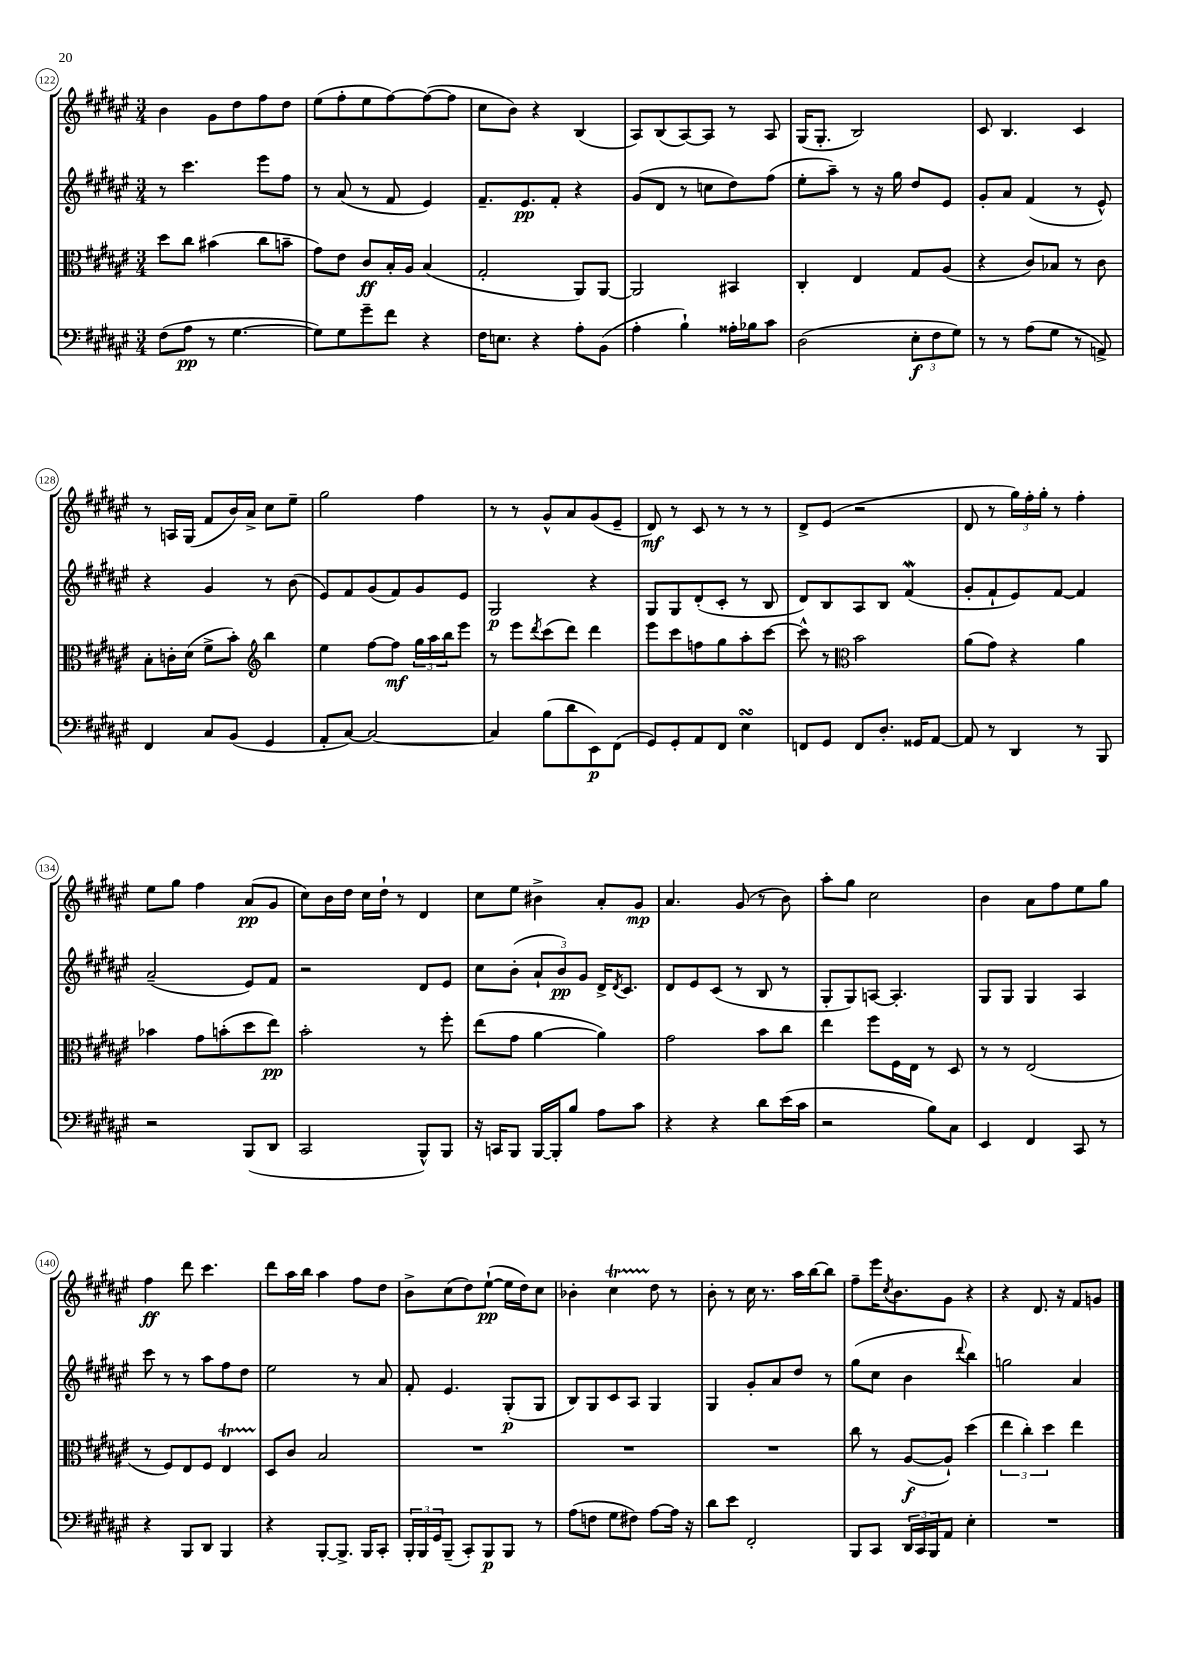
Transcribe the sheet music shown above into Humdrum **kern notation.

**kern	**kern	**kern	**kern
*staff4	*staff3	*staff2	*staff1
*clefF4	*clefC3	*clefG2	*clefG2
*k[f#c#g#d#a#e#]	*k[f#c#g#d#a#e#]	*k[f#c#g#d#a#e#]	*k[f#c#g#d#a#e#]
*M3/4	*M3/4	*M3/4	*M3/4
(8F#	8dd#	8r	4b
8A#	8cc#	4.ccc#	.
8r	(4b#	.	8g#
[4.G#	.	.	8dd#
.	8cc#	8eee#	8ff#
.	8b~	8ff#	8dd#
=	=	=	=
8G#])	8g#)	8r	(8ee#
8G#	8e#	(8a#	8ff#'
8g#~	8c#	8r	8ee#
8f#	16B'	8f#	[8ff#)
.	16A#	.	.
4r	(4B	4e#)	(8ff#_
.	.	.	8ff#]
=	=	=	=
16F#	2G#'	8.f#~	8cc#
8.E	.	.	.
.	.	.	8b)
.	.	8.e#	.
4r	.	.	4r
.	.	8f#'	.
8A#'	8AA#)	4r	(4B
(8BB	[8AA#	.	.
=	=	=	=
4A#'	2AA#]	(8g#	8A#)
.	.	8d#	(8B
4B`)	.	8r	[8A#)
.	.	8cc	8A#]
16A##'	4BB#	8dd#)	8r
16B-	.	.	.
8c#	.	(8ff#	8A#
=	=	=	=
(2D#	4C#'	8ee#'	(16G#
.	.	.	8.G#'
.	.	8aa#~)	.
.	4E#	8r	2B)
.	.	16r	.
.	.	16gg#	.
12E#'	8G#	8dd#	.
12F#	.	.	.
.	(8A#	8e#	.
12G#)	.	.	.
=	=	=	=
8r	4r	8g#'	8c#
8r	.	8a#	4.B
(8A#	8c#)	(4f#	.
8G#	8B-	.	.
8r	8r	8r	4c#
8AA^)	8c#	8e#^^)	.
=	=	=	=
4FF#	8B'	4r	8r
.	16c'	.	16A
.	(16d#	.	(16G#
8C#	8f#^	4g#	8f#
(8BB	8b')	.	16b)
.	.	.	16a#^
*	*clefG2	*	*
4GG#	4bb	8r	8cc#
.	.	(8b	8ee#~
=	=	=	=
8AA#'	4ee#	8e#)	2gg#
[8C#)	.	8f#	.
2C#_	[8ff#	(8g#	.
.	8ff#]	8f#)	.
.	24gg#	8g#	4ff#
.	24aa#	.	.
.	24bb	.	.
.	8eee#	8e#	.
=	=	=	=
4C#]	8r	2G#	8r
.	8eee#	.	8r
.	8qddd#	.	.
(8B	(8ccc#	.	8g#^^
8d#	8ddd#)	.	8a#
8EE#)	4ddd#	4r	(8g#
(8FF#	.	.	8e#~
=	=	=	=
8GG#)	8eee#	8G#	8d#)
8GG#'	8ccc#	8G#	8r
8AA#	8ff	(8d#'	8c#
8FF#	8gg#	8c#'	8r
4E#	8aa#'	8r	8r
.	[8ccc#	8B	8r
=	=	=	=
8FF	8ccc#^^]	8d#)	8d#^
8GG#	8r	8B	(8e#
*	*clefC3	*	*
8FF	2b	8A#	2r
8.D#'	.	8B	.
.	.	(4f#	.
16GG##	.	.	.
[8AA#	.	.	.
=	=	=	=
8AA#]	(8a#	8g#'	8d#
8r	8g#)	8f#`	8r
4DD#	4r	8e#)	24gg#)
.	.	.	24ff#'
.	.	.	24gg#'
.	.	[8f#	8r
8r	4a#	4f#]	4ff#'
8BBB	.	.	.
=	=	=	=
2r	4b-	(2a#~	8ee#
.	.	.	8gg#
.	8g#	.	4ff#
.	(8b'	.	.
(8BBB	8dd#	8e#)	(8a#
8DD#	8ee#)	8f#	8g#
=	=	=	=
2CC#	2b'	2r	8cc#)
.	.	.	16b
.	.	.	16dd#
.	.	.	16cc#
.	.	.	16dd#`
.	.	.	8r
8BBB^^)	8r	8d#	4d#
8BBB	8ff#'	8e#	.
=	=	=	=
16r	(8ee#	8cc#	8cc#
16CC	.	.	.
8BBB	8g#	(8b'	8ee#
[16BBB	[4a#	12a#`	4b#^
16BBB']	.	.	.
.	.	12b)	.
8B	.	.	.
.	.	12g#	.
8A#	4a#])	16d#^	8a#'
.	.	8qd#	.
.	.	8.c#	.
8c#	.	.	8g#
=	=	=	=
4r	2g#	8d#	4.a#
.	.	8e#	.
4r	.	(8c#	.
.	.	8r	(8g#
8d#	8b	8B	8r
(16e#	8cc#	8r	8b)
16c#	.	.	.
=	=	=	=
2r	4ee#	8G#'	8aa#'
.	.	8G#)	8gg#
.	8ff#	[8A	2cc#
.	16F#	4.A']	.
.	16E#	.	.
8B)	8r	.	.
8C#	8D#	.	.
=	=	=	=
4EE#	8r	8G#	4b
.	8r	8G#	.
4FF#	(2E#	4G#	8a#
.	.	.	8ff#
8CC#	.	4A#	8ee#
8r	.	.	8gg#
=	=	=	=
4r	8r	8ccc#	4ff#
.	8F#)	8r	.
8BBB	8E#	8r	8ddd#
8DD#	8F#	8aa#	4.ccc#
4BBB	4E#	8ff#	.
.	.	8dd#	.
=	=	=	=
4r	8D#	2ee#	8ddd#
.	8c#	.	16aa#
.	.	.	16bb
[8BBB'	2B	.	4aa#
8.BBB^]	.	.	.
.	.	8r	8ff#
16BBB	.	.	.
8CC#'	.	8a#	8dd#
=	=	=	=
24BBB'	2.r	8f#'	8b^
24BBB	.	.	.
24GG#	.	.	.
(8BBB~	.	4.e#	(8cc#
8CC#')	.	.	8dd#)
8BBB	.	.	([8ee#`
8BBB	.	(8G#'	16ee#]
.	.	.	16dd#)
8r	.	8G#	8cc#
=	=	=	=
(8A#	2.r	8B)	4b-'
8F	.	8G#	.
8G#	.	8c#	4cc#
8F#)	.	8A#	.
[8A#	.	4G#	8dd#
16A#]	.	.	8r
16r	.	.	.
=	=	=	=
8d#	2.r	4G#	8b'
8e#	.	.	8r
2FF#'	.	8g#'	16cc#
.	.	.	8.r
.	.	8a#	.
.	.	8dd#	16aa#
.	.	.	[16bb
.	.	8r	8bb]
=	=	=	=
8BBB	8cc#	(8gg#	8ff#~
8CC#	8r	8cc#	16eee#
.	.	.	8qcc#
.	.	.	8.b
24DD#	([8A#	4b	.
24CC#	.	.	.
24BBB	.	.	.
8AA#	8A#`])	.	8g#
.	.	8qqddd#	.
4E#'	(4dd#	4bb)	4r
=	=	=	=
2.r	6ee#	2gg	4r
.	6cc#')	.	.
.	.	.	8.d#
.	6dd#	.	.
.	.	.	16r
.	4ee#	4a#	8f#
.	.	.	8g
==	==	==	==
*-	*-	*-	*-
